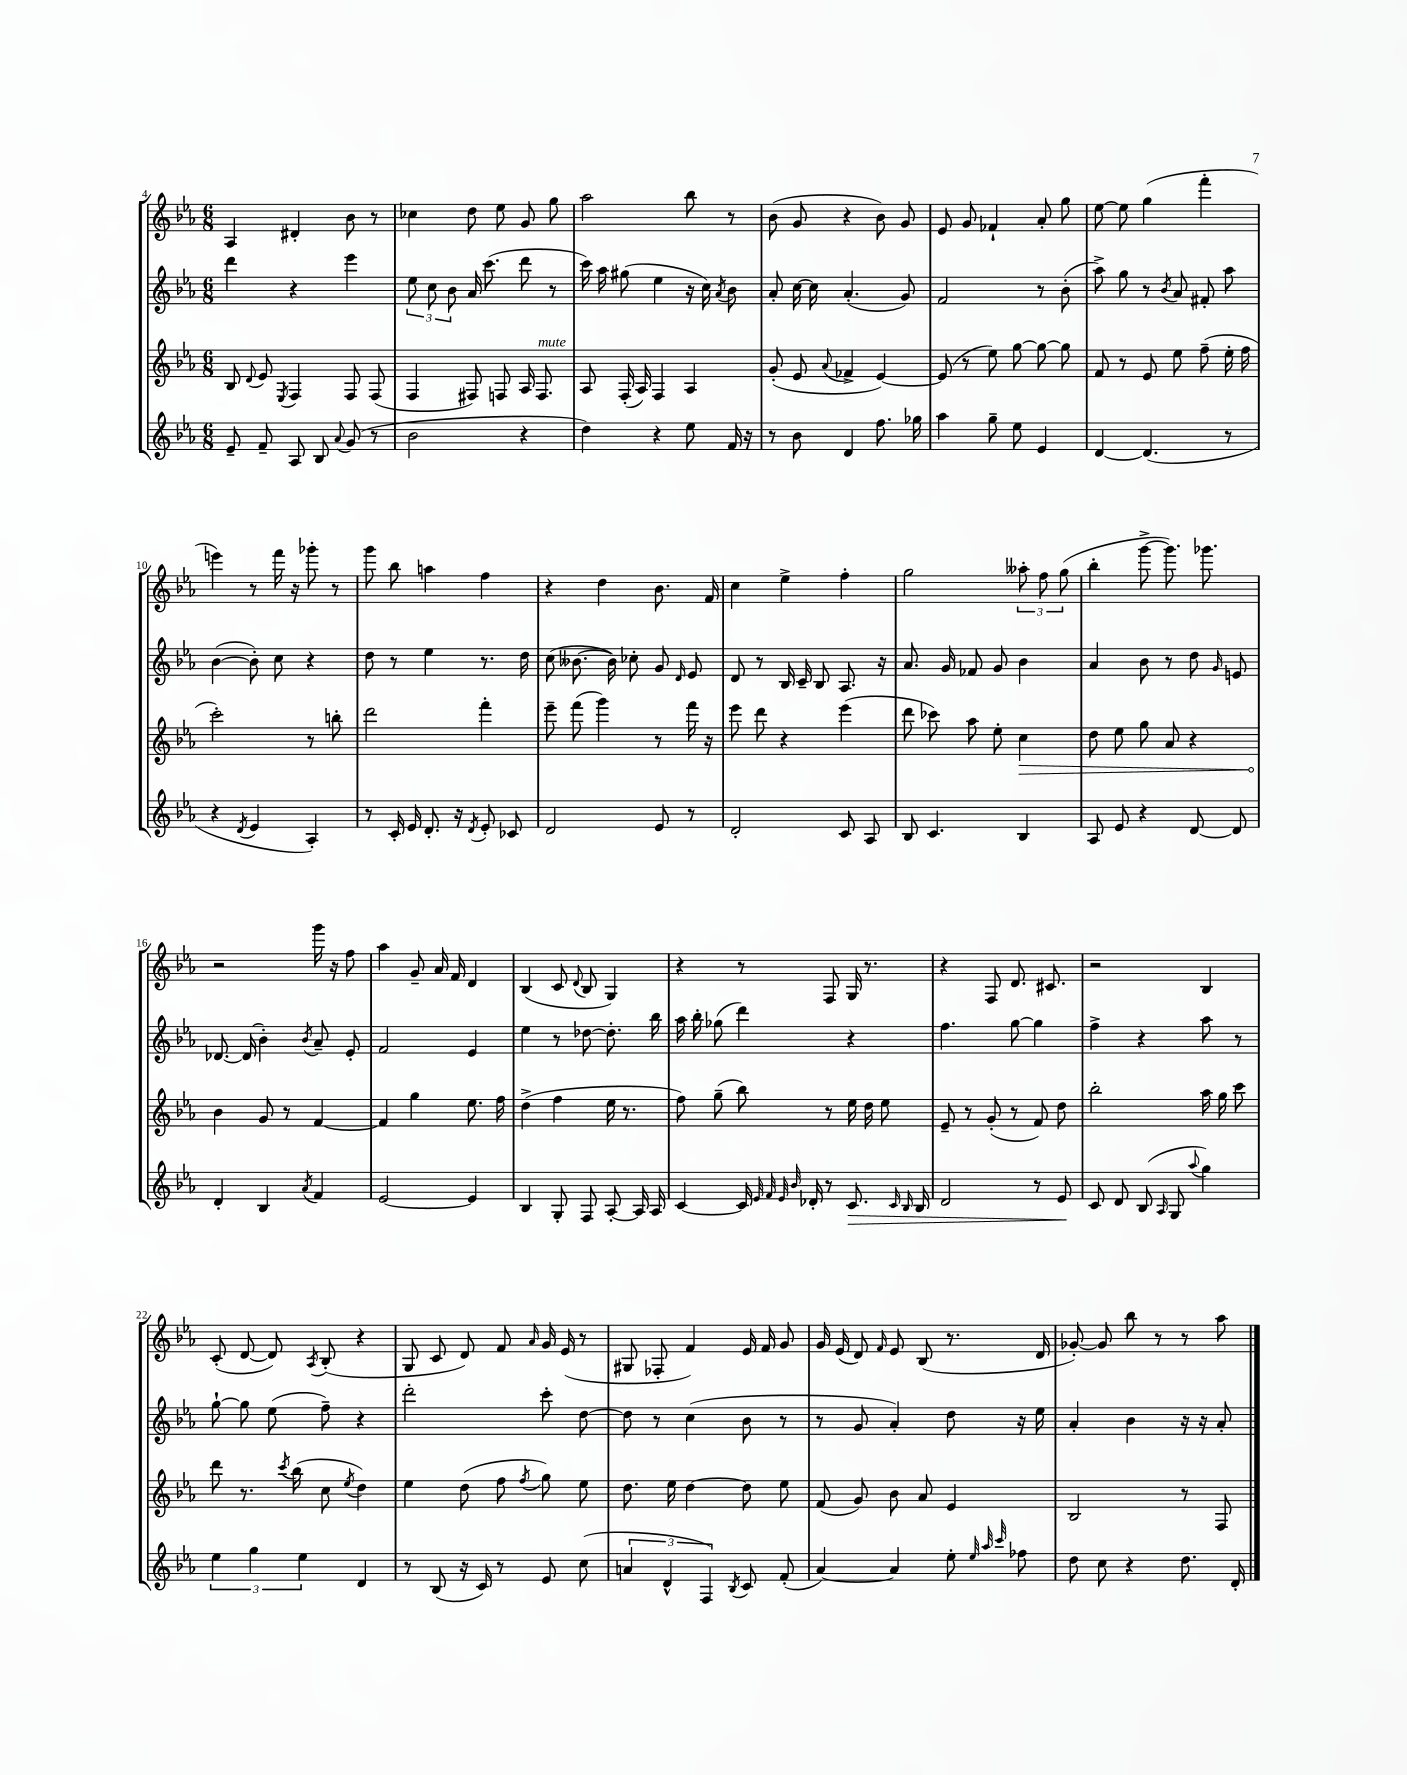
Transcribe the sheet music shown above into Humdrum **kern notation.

**kern	**dynam	**kern	**dynam	**kern	**kern
*part4	*part4	*part3	*part3	*part2	*part1
*staff4	*staff4	*staff3	*staff3	*staff2	*staff1
*clefG2	*	*clefG2	*	*clefG2	*clefG2
*k[b-e-a-]	*	*k[b-e-a-]	*	*k[b-e-a-]	*k[b-e-a-]
*M6/8	*	*M6/8	*	*M6/8	*M6/8
=4	=4	=4	=4	=4	=4
8e-~/	.	8B-/	.	4ddd\	4A-/
.	.	8qqd/	.	.	.
8f~/	.	8e-/	.	.	.
.	.	8qE-/	.	.	.
8A-/	.	4F/	.	4r	4d#X'/
8B-/	.	.	.	.	.
8qqa-/	.	.	.	.	.
(8g/	.	8F/	.	4eee-\	8b-\
8r	.	(8F/	.	.	8r
=5	=5	=5	=5	=5	=5
2b-\	.	4F/	.	12ee-\	4cc-X\
.	.	.	.	12cc\	.
.	.	.	.	12b-\	.
.	.	8F#X/)	.	16a-/	8dd\
.	.	.	.	(8.ccc\	.
.	.	8Fn/	.	.	8ee-\
4r	.	16A-/	.	8ddd\	8g/
!	!	!LO:TX:a:i:t=mute	!	!	!
.	.	8.F/	.	.	.
.	.	.	.	8r	8gg\
=6	=6	=6	=6	=6	=6
4dd\)	.	8A-/	.	16ccc\)	2aa-\
.	.	.	.	16aa-\	.
.	.	(16F'/	.	(8gg#X\	.
.	.	16A-/)	.	.	.
4r	.	4F/	.	4ee-\	.
8ee-\	.	4A-/	.	16r	8bb-\
.	.	.	.	16cc\)	.
.	.	.	.	8qa-/	.
16f/	.	.	.	8b-\	8r
16r	.	.	.	.	.
=7	=7	=7	=7	=7	=7
8r	.	(8g'/	.	8a-'/	(8b-\
8b-\	.	8e-/	.	[16cc\	8g/
.	.	.	.	16cc\]	.
.	.	8qqa-/	.	.	.
4d/	.	4f-X^/	.	(4.a-'/	4r
8.ff\	.	[4e-/)	.	.	8b-\)
.	.	.	.	8g/)	8g/
16gg-X\	.	.	.	.	.
=8	=8	=8	=8	=8	=8
4aa-\	.	(8e-/]	.	2f/	8e-/
.	.	8r	.	.	8g/
8gg~\	.	8ee-\)	.	.	4f-X`/
8ee-\	.	[8gg\	.	.	.
4e-/	.	8gg\_	.	8r	8a-'/
.	.	8gg\]	.	(8b-'\	8gg\
=9	=9	=9	=9	=9	=9
[4d/	.	8f/	.	8aa-^\)	[8ee-\
.	.	8r	.	8gg\	8ee-\]
(4.d/]	.	8e-/	.	8r	(4gg\
.	.	.	.	8qb-/	.
.	.	8ee-\	.	8a-/	.
.	.	(8ff~\	.	8f#X'/	4fff'\
8r	.	16ee-'\	.	8aa-\	.
.	.	16ff\	.	.	.
!!LO:LB:g=z
=10	=10	=10	=10	=10	=10
4r	.	2ccc'\)	.	([4b-\	4eeen\)
8qd/	.	.	.	.	.
4e-/	.	.	.	8b-'\])	8r
.	.	.	.	8cc\	16fff\
.	.	.	.	.	16r
4A-'/)	.	8r	.	4r	8ggg-X'\
.	.	8bbn'\	.	.	8r
=11	=11	=11	=11	=11	=11
8r	.	2ddd\	.	8dd\	8ggg\
16c'/	.	.	.	8r	8bb-\
16e-/	.	.	.	.	.
8.d'/	.	.	.	4ee-\	4aan\
16r	.	.	.	.	.
8qd/	.	.	.	.	.
8e-'/	.	4fff'\	.	8.r	4ff\
8c-X/	.	.	.	.	.
.	.	.	.	16dd\	.
=12	=12	=12	=12	=12	=12
2d/	.	8eee-~\	.	(8cc\	4r
.	.	(8fff\	.	[8.b--X\	.
.	.	4ggg\)	.	.	4dd\
.	.	.	.	16b--\])	.
.	.	.	.	8cc-X'\	.
8e-/	.	8r	.	8g/	8.b-\
.	.	.	.	16qqd/	.
8r	.	16fff\	.	8e-/	.
.	.	16r	.	.	16f/
=13	=13	=13	=13	=13	=13
2d'/	.	8eee-\	.	8d/	4cc\
.	.	8ddd\	.	8r	.
.	.	4r	.	16B-/	4ee-^\
.	.	.	.	16c~/	.
.	.	.	.	8B-/	.
8c/	.	(4eee-\	.	8.A-/	4ff'\
8A-/	.	.	.	.	.
.	.	.	.	16r	.
=14	=14	=14	=14	=14	=14
8B-/	.	8ddd\	.	8.a-/	2gg\
4.c/	.	8ccc-X\)	.	.	.
.	.	.	.	16g/	.
.	.	8aa-\	.	8f-X/	.
.	.	8ee-'\	.	8g/	.
!	!	!	!LO:HP:b	!	!
4B-/	.	4cc\	>	4b-\	12aa--X'\
.	.	.	.	.	12ff\
.	.	.	.	.	(12gg\
=15	=15	=15	=15	=15	=15
8A-/	.	8dd\	.	4a-/	4bb-'\
8e-/	.	8ee-\	.	.	.
4r	.	8gg\	.	8b-\	[8ggg^\
.	.	8a-/	.	8r	8.ggg\])
[8d/	.	4r	.	8dd\	.
.	.	.	.	.	8.ggg-X\
.	.	.	.	16qqg/	.
8d/]	.	.	.	8en/	.
!!LO:LB:g=z
=16	=16	=16	=16	=16	=16
4d'/	.	4b-\	.	[8.d-X/	2r
.	.	.	.	(16d-/]	.
4B-/	.	8g/	]	4b-'\)	.
.	.	8r	.	.	.
8qa-/	.	.	.	8qb-/	.
4f/	.	[4f/	.	8a-~/	16ggg\
.	.	.	.	.	16r
.	.	.	.	8e-'/	8ff\
=17	=17	=17	=17	=17	=17
[2e-/	.	4f/]	.	2f/	4aa-\
.	.	4gg\	.	.	8g~/
.	.	.	.	.	16a-/
.	.	.	.	.	16f/
4e-/]	.	8.ee-\	.	4e-/	4d/
.	.	16ff\	.	.	.
=18	=18	=18	=18	=18	=18
4B-/	.	(4dd^\	.	4ee-\	(4B-/
8G'/	.	4ff\	.	8r	8c/
.	.	.	.	.	8qqd/
8F/	.	.	.	[8dd-X\	8B-/
[8A-'/	.	16ee-\	.	8.dd-'\]	4G/)
.	.	8.r	.	.	.
16A-/]	.	.	.	.	.
16A-/	.	.	.	16bb-\	.
=19	=19	=19	=19	=19	=19
[4c/	.	8ff\)	.	16aa-\	4r
.	.	.	.	16bb-'\	.
.	.	(8gg~\	.	(8gg-X\	.
16c/]	.	8bb-\)	.	4ddd\)	8r
32qqe-/	.	.	.	.	.
32qqf/	.	.	.	.	.
32qqe-/	.	.	.	.	.
32qqb-/	.	.	.	.	.
16d-X'/	.	.	.	.	.
8r	.	8r	.	.	8F/
!	!LO:HP:b	!	!	!	!
8.c/	>	16ee-\	.	4r	16G/
.	.	16dd\	.	.	8.r
.	.	8ee-\	.	.	.
16qqc/	.	.	.	.	.
16qqB-/	.	.	.	.	.
16B-/	.	.	.	.	.
=20	=20	=20	=20	=20	=20
2d/	.	8e-~/	.	4.ff\	4r
.	.	8r	.	.	.
.	.	(8g'/	.	.	8F/
.	.	8r	.	[8gg\	8.d/
8r	.	8f/)	.	4gg\]	.
.	.	.	.	.	8.c#X/
8e-/	.	8dd\	.	.	.
.	]	.	.	.	.
=21	=21	=21	=21	=21	=21
8c/	.	2bb-'\	.	4ff^\	2r
8d/	.	.	.	.	.
(8B-/	.	.	.	4r	.
16qqA-/	.	.	.	.	.
8G/	.	.	.	.	.
8qqaa-/	.	.	.	.	.
4gg\)	.	16aa-\	.	8aa-\	4B-/
.	.	16gg\	.	.	.
.	.	8ccc\	.	8r	.
!!LO:LB:g=z
=22	=22	=22	=22	=22	=22
6ee-\	.	8ddd\	.	[8gg`\	(8c'/
.	.	8.r	.	8gg\]	[8d/
6gg\	.	.	.	.	.
.	.	.	.	(8ee-\	8d/])
.	.	8qccc/	.	.	.
.	.	(16bb-\	.	.	.
6ee-\	.	.	.	.	.
.	.	.	.	.	8qA-/
.	.	8cc\	.	8ff~\)	(8B-'/
.	.	8qee-/	.	.	.
4d/	.	4dd\)	.	4r	4r
=23	=23	=23	=23	=23	=23
8r	.	4ee-\	.	2ddd'\	8G/
(8B-/	.	.	.	.	8c/
16r	.	(8dd\	.	.	8d/)
16c/)	.	.	.	.	.
8r	.	8ff\	.	.	8f/
.	.	8qff/	.	.	16qqa-/
8e-/	.	8gg\)	.	8ccc'\	16g/
.	.	.	.	.	(16e-/
(8cc\	.	8ee-\	.	[8dd\	8r
=24	=24	=24	=24	=24	=24
6an/	.	8.dd\	.	8dd\]	8G#X/
.	.	.	.	8r	8F-X'/
6d^^/	.	.	.	.	.
.	.	16ee-\	.	.	.
.	.	[4dd\	.	(4cc\	4f/)
6F/)	.	.	.	.	.
8qB-/	.	.	.	.	.
8c/	.	8dd\]	.	8b-\	16e-/
.	.	.	.	.	16f/
(8f'/	.	8ee-\	.	8r	8g/
=25	=25	=25	=25	=25	=25
[4a-/)	.	(8f/	.	8r	16g/
.	.	.	.	.	(16e-/
.	.	8g/)	.	8g/	8d/)
.	.	.	.	.	16qqf/
4a-/]	.	8b-\	.	4a-'/)	8e-/
.	.	8a-/	.	.	(8B-/
8ee-'\	.	4e-/	.	8dd\	8.r
32qqee-/	.	.	.	.	.
32qqaa-/	.	.	.	.	.
32qqccc/	.	.	.	.	.
8ff-X\	.	.	.	16r	.
.	.	.	.	16ee-\	16d/
=26	=26	=26	=26	=26	=26
8dd\	.	2B-/	.	4a-'/	[8g-X'/)
8cc\	.	.	.	.	8g-/]
4r	.	.	.	4b-\	8bb-\
.	.	.	.	.	8r
8.dd\	.	8r	.	16r	8r
.	.	.	.	16r	.
.	.	8F/	.	8a-'/	8aa-\
16d'/	.	.	.	.	.
==	==	==	==	==	==
*-	*-	*-	*-	*-	*-
